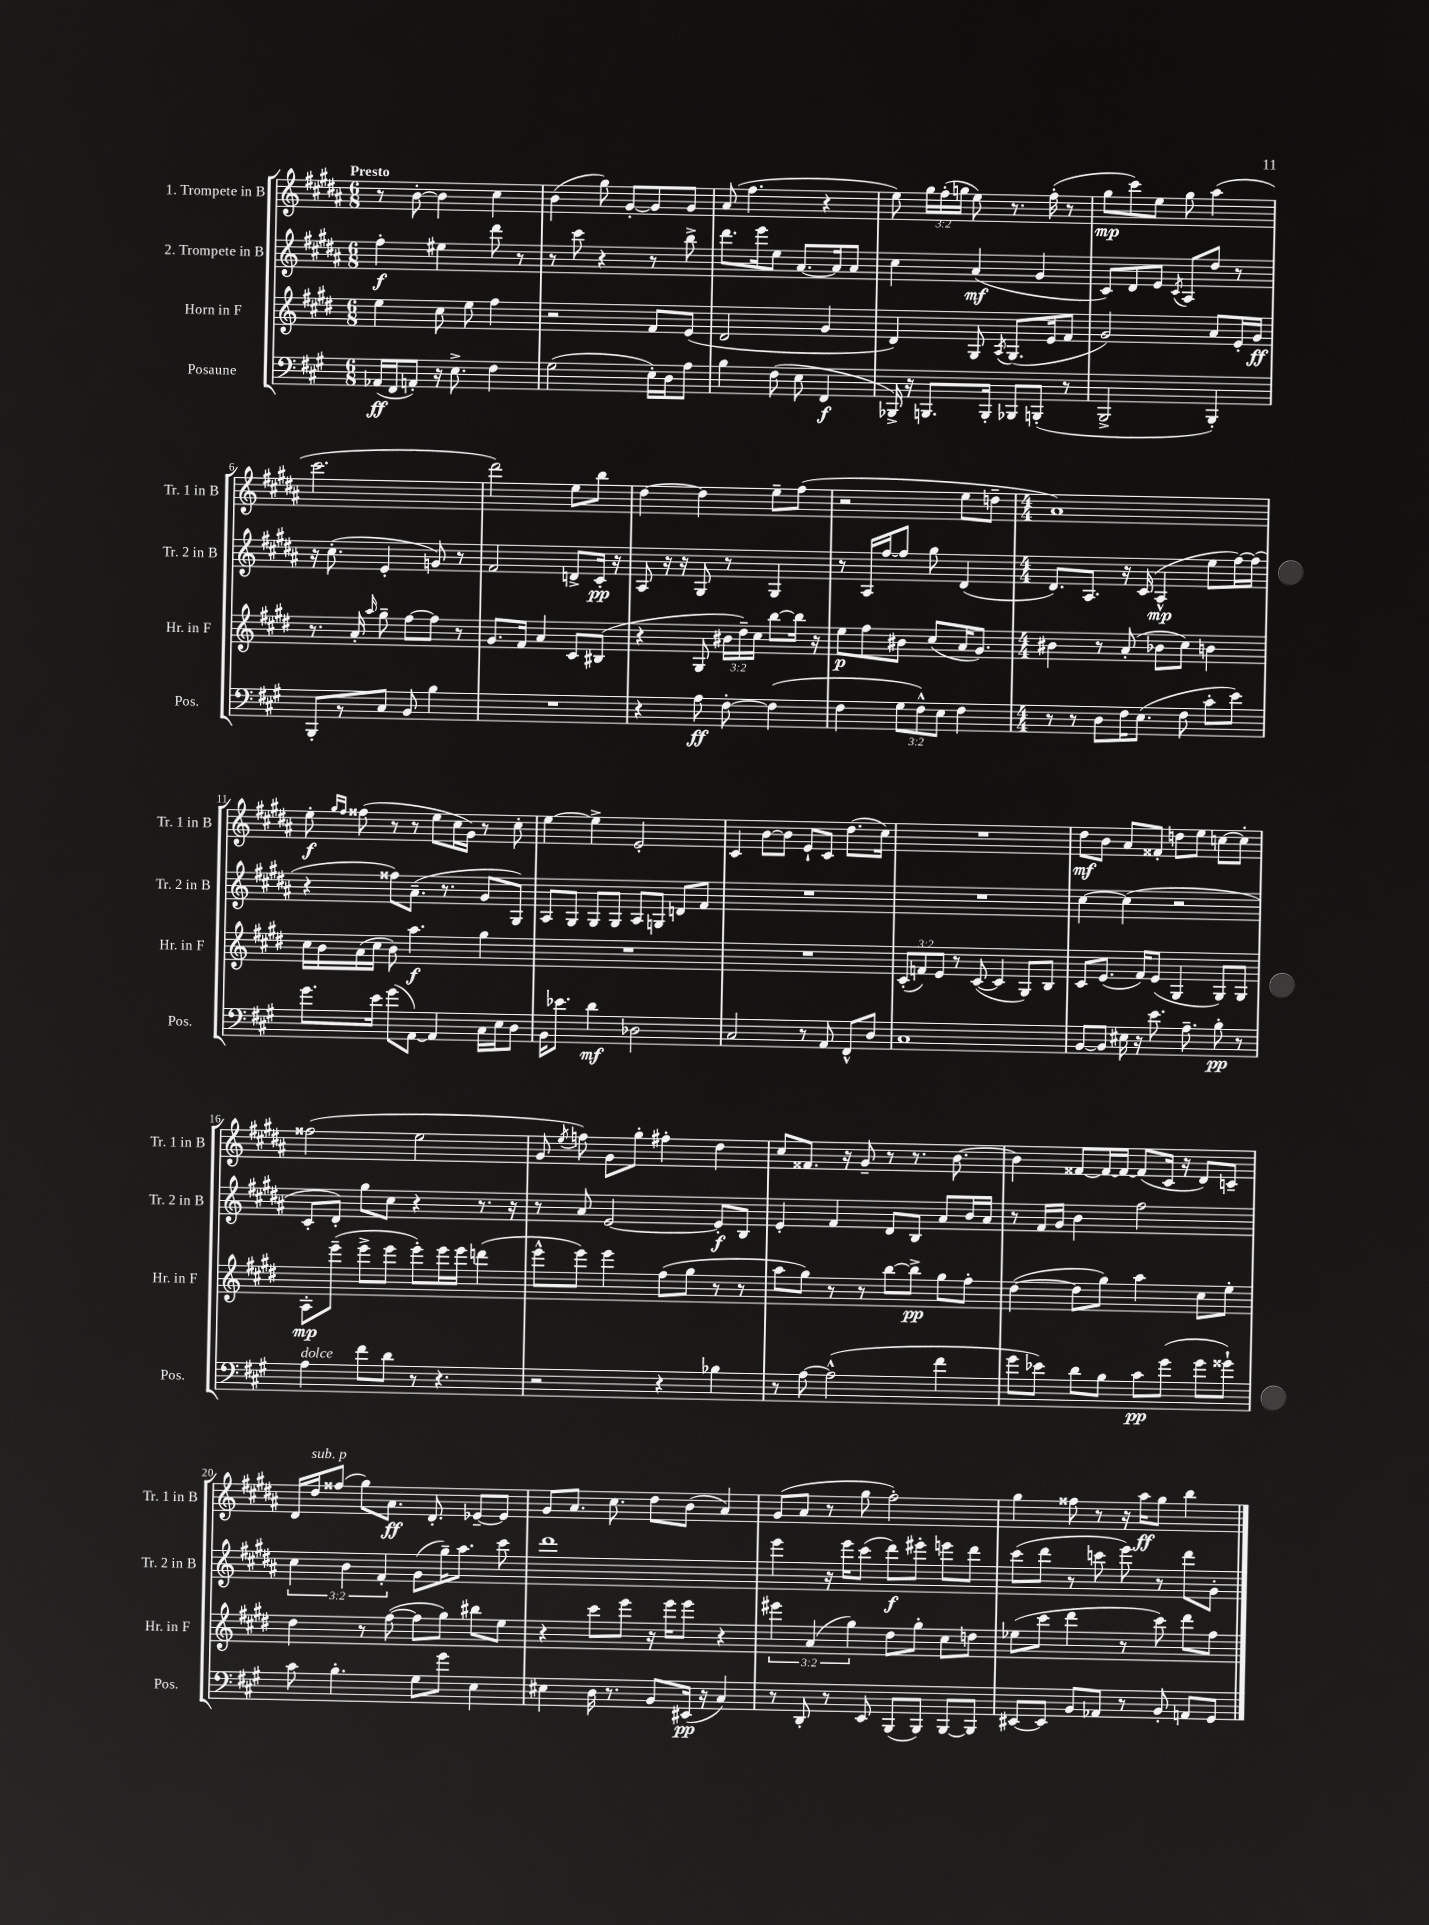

**kern	**kern	**kern	**kern
*staff4	*staff3	*staff2	*staff1
*clefF4	*clefG2	*clefG2	*clefG2
*k[f#c#g#]	*k[f#c#g#d#]	*k[f#c#g#d#a#]	*k[f#c#g#d#a#]
*M6/8	*M6/8	*M6/8	*M6/8
(16AA-	4ee	4ff#'	8r
16FF#	.	.	.
8AA')	.	.	[8b'
16r	8cc#	4ee#	4b]
8.E^	.	.	.
.	8ee	.	.
4F#	4ff#	8ddd#	4cc#
.	.	8r	.
=	=	=	=
(2G#	2r	8r	(4b
.	.	8ccc#	.
.	.	4r	8gg#)
.	.	.	[8g#'
16E')	8f#	8r	8g#]
16D	.	.	.
8A	(8e	8bb^	8g#
=	=	=	=
4B	2d#	8.ddd#	(8a#
.	.	.	4.ff#
.	.	16eee	.
(8F#	.	8ee	.
8E	.	[8.a#	.
4FF#	4g#	.	4r
.	.	16a#]	.
.	.	8a#	.
=	=	=	=
16BBB-^)	4d#)	4cc#	8ee)
16r	.	.	.
8.BBB	.	.	24gg#
.	.	.	(24ff#'
.	.	.	24gg
.	8G#	(4a#	8ee)
16BBB'	.	.	.
.	8qA	.	.
8BBB-	(8.G#	.	8.r
(8BBB'	.	4g#	.
.	16e	.	(16ff#'
8r	8f#	.	8r
=	=	=	=
2BBB^	2g#)	8c#)	8gg#
.	.	8d#	8ccc#)
.	.	8e	8ee
.	.	8qc#	.
.	.	8A#	8gg#
4BBB')	8a	8dd#	(4aa#
.	16e'	8r	.
.	16g#	.	.
=	=	=	=
8BBB'	8.r	16r	2.ccc#
.	.	(8.cc#'	.
8r	.	.	.
.	16a'	.	.
.	16qqaa	.	.
8C#	8gg#~	4e'	.
8BB	[8ff#	.	.
4B	8ff#]	8g)	.
.	8r	8r	.
=	=	=	=
2.r	8.g#	2f#	2ddd#)
.	16f#	.	.
.	4a	.	.
.	8c#	8d^	8ee
.	(8B#	16c#'	8bb
.	.	16r	.
=	=	=	=
4r	4r	8A#	[4dd#
.	.	16r	.
.	.	16r	.
8A	8G#	8G#	4dd#]
[8F#'	24b#	8r	.
.	24dd#~)	.	.
.	24cc#	.	.
(4F#]	[8bb	4G#	8ee~
.	16bb]	.	(8ff#
.	16r	.	.
=	=	=	=
4F#	8ee	8r	2r
.	8ff#	16A#	.
.	.	[16ff#	.
12G#	8b#	8ff#]	.
12F#^^)	.	.	.
.	(8cc#	8gg#	.
12E	.	.	.
4F#	16a	(4d#	8ee
.	8.g#)	.	.
.	.	.	8dd~
=	=	=	=
*M4/4	*M4/4	*M4/4	*M4/4
8r	4b#	8.d#)	1a#)
8r	.	.	.
.	.	8.A#	.
8D	8r	.	.
16F#	(8a'	16r	.
(8.E	.	(16c#	.
.	8b-	4A#^^	.
8F#	8cc#)	.	.
8c#'	4b	8ee	.
8e)	.	[16ff#)	.
.	.	(16ff#]	.
=	=	=	=
8.g#	16cc#	4r	8ee'
.	16b	.	.
.	.	.	16qqgg#
.	.	.	16qqff#
.	(16a	.	(8ff##
16e	16cc#	.	.
(8g#	8b)	8ff##)	8r
[8AA)	4.aa	(8.a#~	8r
4AA]	.	.	8ee
.	.	8.r	.
.	.	.	16cc#
.	.	.	16g#)
16C#	4gg#	8g#	8r
16E	.	.	.
8D	.	8G#)	8cc#'
=	=	=	=
16BB	1r	8A#	[4ee
8.e-	.	.	.
.	.	8G#	.
4d	.	8G#	4ee^]
.	.	8G#	.
2D-	.	8A#	2e'
.	.	8G	.
.	.	8d	.
.	.	8f#	.
=	=	=	=
2C#	1r	1r	4c#
.	.	.	[8b
.	.	.	8b]
8r	.	.	8e`
8AA	.	.	8c#
8FF#^^	.	.	(8.dd#
8D	.	.	.
.	.	.	16cc#)
=	=	=	=
1C#	(12c#'	1r	1r
.	12f)	.	.
.	12e	.	.
.	8r	.	.
.	([8c#	.	.
.	4c#]	.	.
.	8G#)	.	.
.	8B	.	.
=	=	=	=
[8BB	8c#	[4cc#	8dd#
8BB]	(8.e	.	8b
16E#	.	(4cc#]	8a#
16r	16f#)	.	.
8.e	(8e	.	8f##'
.	4G#	2r	8dd
8.A~	.	.	.
.	.	.	8ee
8B'	8G#)	.	[8cc
8r	8G#	.	8cc']
=	=	=	=
4A	8A'	8c#'	(2ff##
.	(8eee~	8d#')	.
8f#	8eee^	8gg#	.
8d	8eee	8cc#	.
8r	8eee')	4r	2ee
4.r	16eee	.	.
.	16eee	.	.
.	(4ddd	8.r	.
.	.	16r	.
=	=	=	=
2r	8eee^^	8r	8g#
.	.	.	8qee
.	8eee)	8a#	8ff)
.	4eee	[2e	8g#
.	.	.	8gg#'
4r	(8ff#	.	4ff#'
.	8gg#	.	.
4B-	8r	8e']	4dd#
.	8r	8B	.
=	=	=	=
8r	8aa	4e'	8cc#
[8A	8gg#)	.	8.f##
(2A^^]	8r	4f#	.
.	.	.	16r
.	8r	.	8g#~
.	[8bb	8d#	8r
.	8bb^]	8B	8.r
4f#	8gg#	8a#	.
.	.	.	[8.b
.	8ff#'	16b	.
.	.	16a#	.
=	=	=	=
8g#	([4dd#	8r	4b]
8e-)	.	16f#	.
.	.	16g#	.
8d	8dd#]	4b	[8f##
8B	8gg#)	.	16f##_
.	.	.	16f##_
8c#	4aa	2ff#	(8f##]
(8g#	.	.	16c#
.	.	.	16r
8g#	8cc#	.	8d#)
8g##`)	8ee'	.	8c~
=	=	=	=
8c#	4dd#	6cc#	16d#
.	.	.	16dd#
4.B'	.	.	(8ff##
.	.	6b	.
.	8r	.	8gg#)
.	.	6f#'	.
.	([8ff#	.	8.a#
8G#	8ff#]	(8g#	.
.	.	.	8.d#'
8g#	8gg#)	16gg#~)	.
.	.	8.aa#	.
4E	8bb#	.	[8e-~
.	8ee	8ccc#	8e-]
=	=	=	=
4E#	4r	1ddd#	8g#
.	.	.	8.a#
16D	8ccc#	.	.
8.r	.	.	8.cc#
.	8eee	.	.
8BB	16r	.	8dd#
.	16eee	.	.
(16EE#	8eee	.	(8b
16r	.	.	.
4C#)	4r	.	4a#)
=	=	=	=
8r	6eee#	4eee	(8g#
8DD'	.	.	8a#
.	(6a	.	.
8r	.	16r	8r
.	.	16eee	.
.	6gg#)	.	.
8EE	.	(8ccc#	8gg#
(8BBB	8dd#	8ddd#)	2ff#')
8BBB)	8gg#'	8eee#'	.
[8BBB	8cc#	8eee	.
8BBB]	8dd	8ddd#	.
=	=	=	=
[8EE#	(8ee-	(8ccc#	4gg#
8EE#]	8ccc#	8ddd#	.
8BB	4ddd#	8r	8ff##
8AA-	.	8ccc	8r
8r	8r	8eee)	16r
.	.	.	16aa#
8BB'	8ccc#)	8r	8gg#
8AA	8ddd#	8ddd#	4bb
8GG#	8ff#	8g#'	.
==	==	==	==
*-	*-	*-	*-
